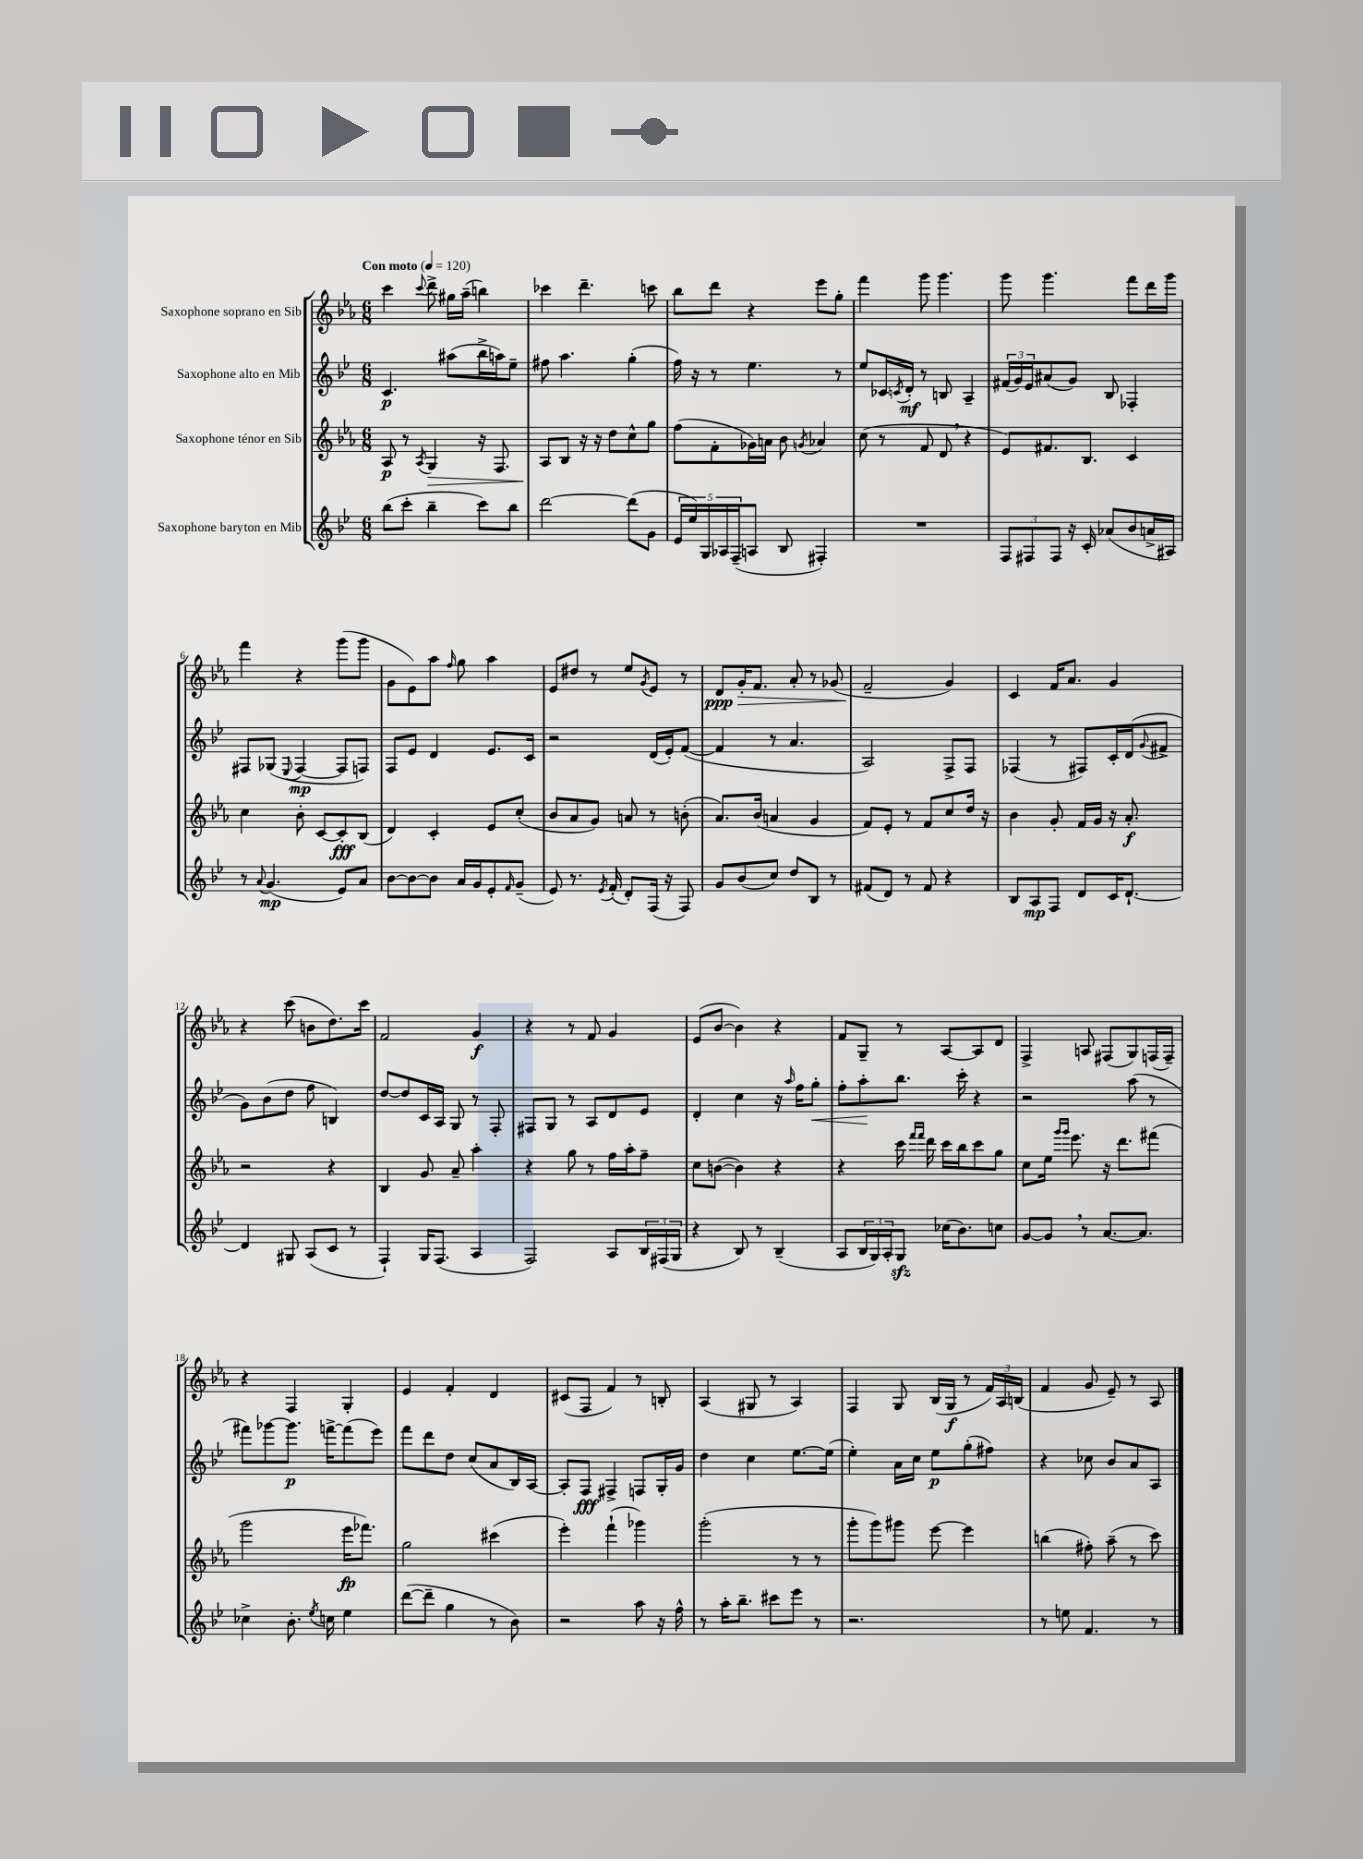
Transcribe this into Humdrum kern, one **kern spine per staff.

**kern	**kern	**kern	**kern
*staff4	*staff3	*staff2	*staff1
*clefG2	*clefG2	*clefG2	*clefG2
*k[b-e-]	*k[b-e-a-]	*k[b-e-]	*k[b-e-a-]
*M6/8	*M6/8	*M6/8	*M6/8
*MM120	*MM120	*MM120	*MM120
(8bb-	8A-	4.c	4ccc
8ccc'	8r	.	.
.	8qA-	.	8qqccc
4bb-~	4G	.	8ddd^
.	.	(8aa#	16gg#
.	.	.	(16aa-~
8ccc)	16r	16bb-^	4bb)
.	8.F	16aa)	.
8bb-	.	8ee-~	.
=	=	=	=
[2ddd	8A-	8ff#	4ccc-
.	8B-	4.aa	.
.	16r	.	4.ddd~
.	16r	.	.
.	8dd	.	.
(8ddd]	8cc^^	(4gg'	.
8g	8gg	.	8ccc
=	=	=	=
20e-	(8ff	16ff)	8bb-
20ee-)	.	.	.
.	.	16r	.
20G	.	.	.
.	8f'	8r	8ddd
20A-	.	.	.
(20F~	.	.	.
8A	16g-)	4.ee-	4r
.	16a	.	.
8B-	8b-	.	.
.	8qg	.	.
4F#')	4a-	.	8eee-
.	.	8r	8gg'
=	=	=	=
2.r	(8cc	8ee-	4fff
.	8r	16c-	.
.	.	8qc	.
.	.	16d'	.
.	8f	8r	8ggg
.	8d	8B	4.ggg
.	4r	4A~	.
=	=	=	=
12F	8e-)	(24f#	8ggg
.	.	24g)	.
12F#	.	24e-	.
.	8.f#	(8a#	4.ggg
12F#	.	.	.
16r	.	8g)	.
16c'	8.B-	.	.
(8a-	.	8B-	.
8b-	4c	4F-'	8fff
16a^	.	.	16ddd
16A#)	.	.	16ggg
=	=	=	=
8r	4cc	8F#	4fff
8qqa	.	.	.
(4.g	.	(8G-	.
.	.	8qqE-	.
.	8b-'	[4F#	4r
.	[8c	.	.
8e-)	8c']	8F#]	(8ggg
8a	(8B-	8F)	8ggg
=	=	=	=
[8b-	4d)	8F	8g
8b-_	.	8e-	8e-)
8b-]	4c'	4d	8aa-
.	.	.	16qqff
16a	.	.	8gg
16g	.	.	.
8e-'	8e-	8.e-	4aa-
16qqf	.	.	.
(8g~	(8cc'	.	.
.	.	16c	.
=	=	=	=
8e-)	8b-	2r	8e-
8.r	8a-	.	8dd#
.	8g)	.	8r
8qe-	.	.	.
(16f'	.	.	.
8d')	8a	.	8ee-
.	.	.	8qg
(16F	8r	(16d	8e-
16r	.	16e-')	.
8F)	(8b'	([8f	8r
=	=	=	=
8g	8.a-)	4f]	8d
(8b-	.	.	16g'
.	(16b-	.	8.f
8cc)	4a	8r	.
8dd	.	4.a	8a-'
8B-	4g	.	8r
8r	.	.	(8g-
=	=	=	=
(8f#	8f)	2A)	2f~
8d)	8e-'	.	.
8r	8r	.	.
8f#	8f	.	.
4r	8cc	8F^	4g)
.	16dd	8F	.
.	16r	.	.
=	=	=	=
8B-	4b-	(4F-	4c
8A	.	.	.
8F	8g'	8r	16f
.	.	.	8.a-
8d	16f	8F#)	.
.	16g	.	.
16c	16r	16c'	4g
[8.d`	8.a-'	(16d	.
.	.	8qqg	.
.	.	8f#^	.
=	=	=	=
4d]	2r	8g)	4r
.	.	(8b-	.
8G#	.	8dd	(8ccc
(8A	.	8ff	8b
8c	4r	4B)	8.dd)
8r	.	.	.
.	.	.	16ccc
=	=	=	=
4F`)	4B-	[8dd	2f
.	.	8dd]	.
16G	8g	16c	.
(8.F	.	16A	.
.	8a-~	8G	.
4A	4aa-'	8r	4g
.	.	8F'	.
=	=	=	=
2F)	4r	8F#	4r
.	.	8G	.
.	8gg	8r	8r
.	8r	8A	8f
8A	16ff	8d	4g
.	16aa-'	.	.
24B-	8ff~	8e-	.
(24F#	.	.	.
24G	.	.	.
=	=	=	=
4r	8cc	4d'	(8e-
.	([8b	.	[8b-
8B-)	4b])	4cc	4b-])
8r	.	.	.
(4B-~	4r	16r	4r
.	.	16qqaa	.
.	.	16ff	.
.	.	8gg'	.
=	=	=	=
8A	4r	8ff'	8f
24B-	.	8aa'	8G~
24G)	.	.	.
24A'	.	.	.
8G	16ccc	8.bb-	8r
.	16qqfff	.	.
.	16qqfff	.	.
.	16ddd	.	.
(16cc-	16ccc	.	[8A-
8.b-)	16bb-	16ccc'	.
.	8ccc	4r	8A-]
8cc	8gg	.	8d
=	=	=	=
[8g	8cc	2r	4F^
8g]	16ee-	.	.
.	16qqggg	.	.
.	16qqggg	.	.
.	8.eee-	.	.
8r	.	.	8A
[8.a	16r	.	(8F#
.	8.ddd	.	.
.	.	(8aa	8G)
8.a]	.	.	.
.	(8fff#	8r	(16F
.	.	.	16F~)
=	=	=	=
4cc-^	2ggg	8fff#)	4r
.	.	[8ggg-	.
8.b-'	.	8.ggg-]	4F
8qee-	.	.	.
16cc	.	[16fff^	.
4ee-	16eee-	(8fff]	4G'
.	8.fff-)	.	.
.	.	8eee-)	.
=	=	=	=
([8ddd	2gg	8fff	4e-
8ddd~]	.	8ddd	.
4gg	.	8dd	4f'
.	.	(8cc	.
8r	(4ccc#	8a	4d
8b-)	.	16B-)	.
.	.	[16A	.
=	=	=	=
2r	4eee-')	8A']	(8c#
.	.	8F	8F
.	(4fff`	4F#^	4f)
8aa	4ggg-)	8F	8r
16r	.	16G'	8B'
16ff^^	.	16g	.
=	=	=	=
8r	(2ggg'	4dd	(4A-
16aa'	.	.	.
8.bb-~	.	.	.
.	.	4cc	8G#
8ccc#	.	.	8r
8eee-	8r	[8.ee-	4A-)
8r	8r	.	.
.	.	(16ee-]	.
=	=	=	=
2.r	8ggg'	4ee-')	4F
.	8ggg)	.	.
.	8ggg#	16a	8G
.	.	16cc	.
.	[8eee-	8ee-	(16B-
.	.	.	16G
.	4eee-]	(8gg'	8r
.	.	8ff#)	24f)
.	.	.	24A-
.	.	.	(24B
=	=	=	=
8r	(4bb	4r	4f
8ee	.	.	.
4.f	8ff#')	8cc-	8g
.	(8aa-~	8b-	8e-~)
.	8r	8a	8r
8r	8ccc)	8A	8A-
==	==	==	==
*-	*-	*-	*-
